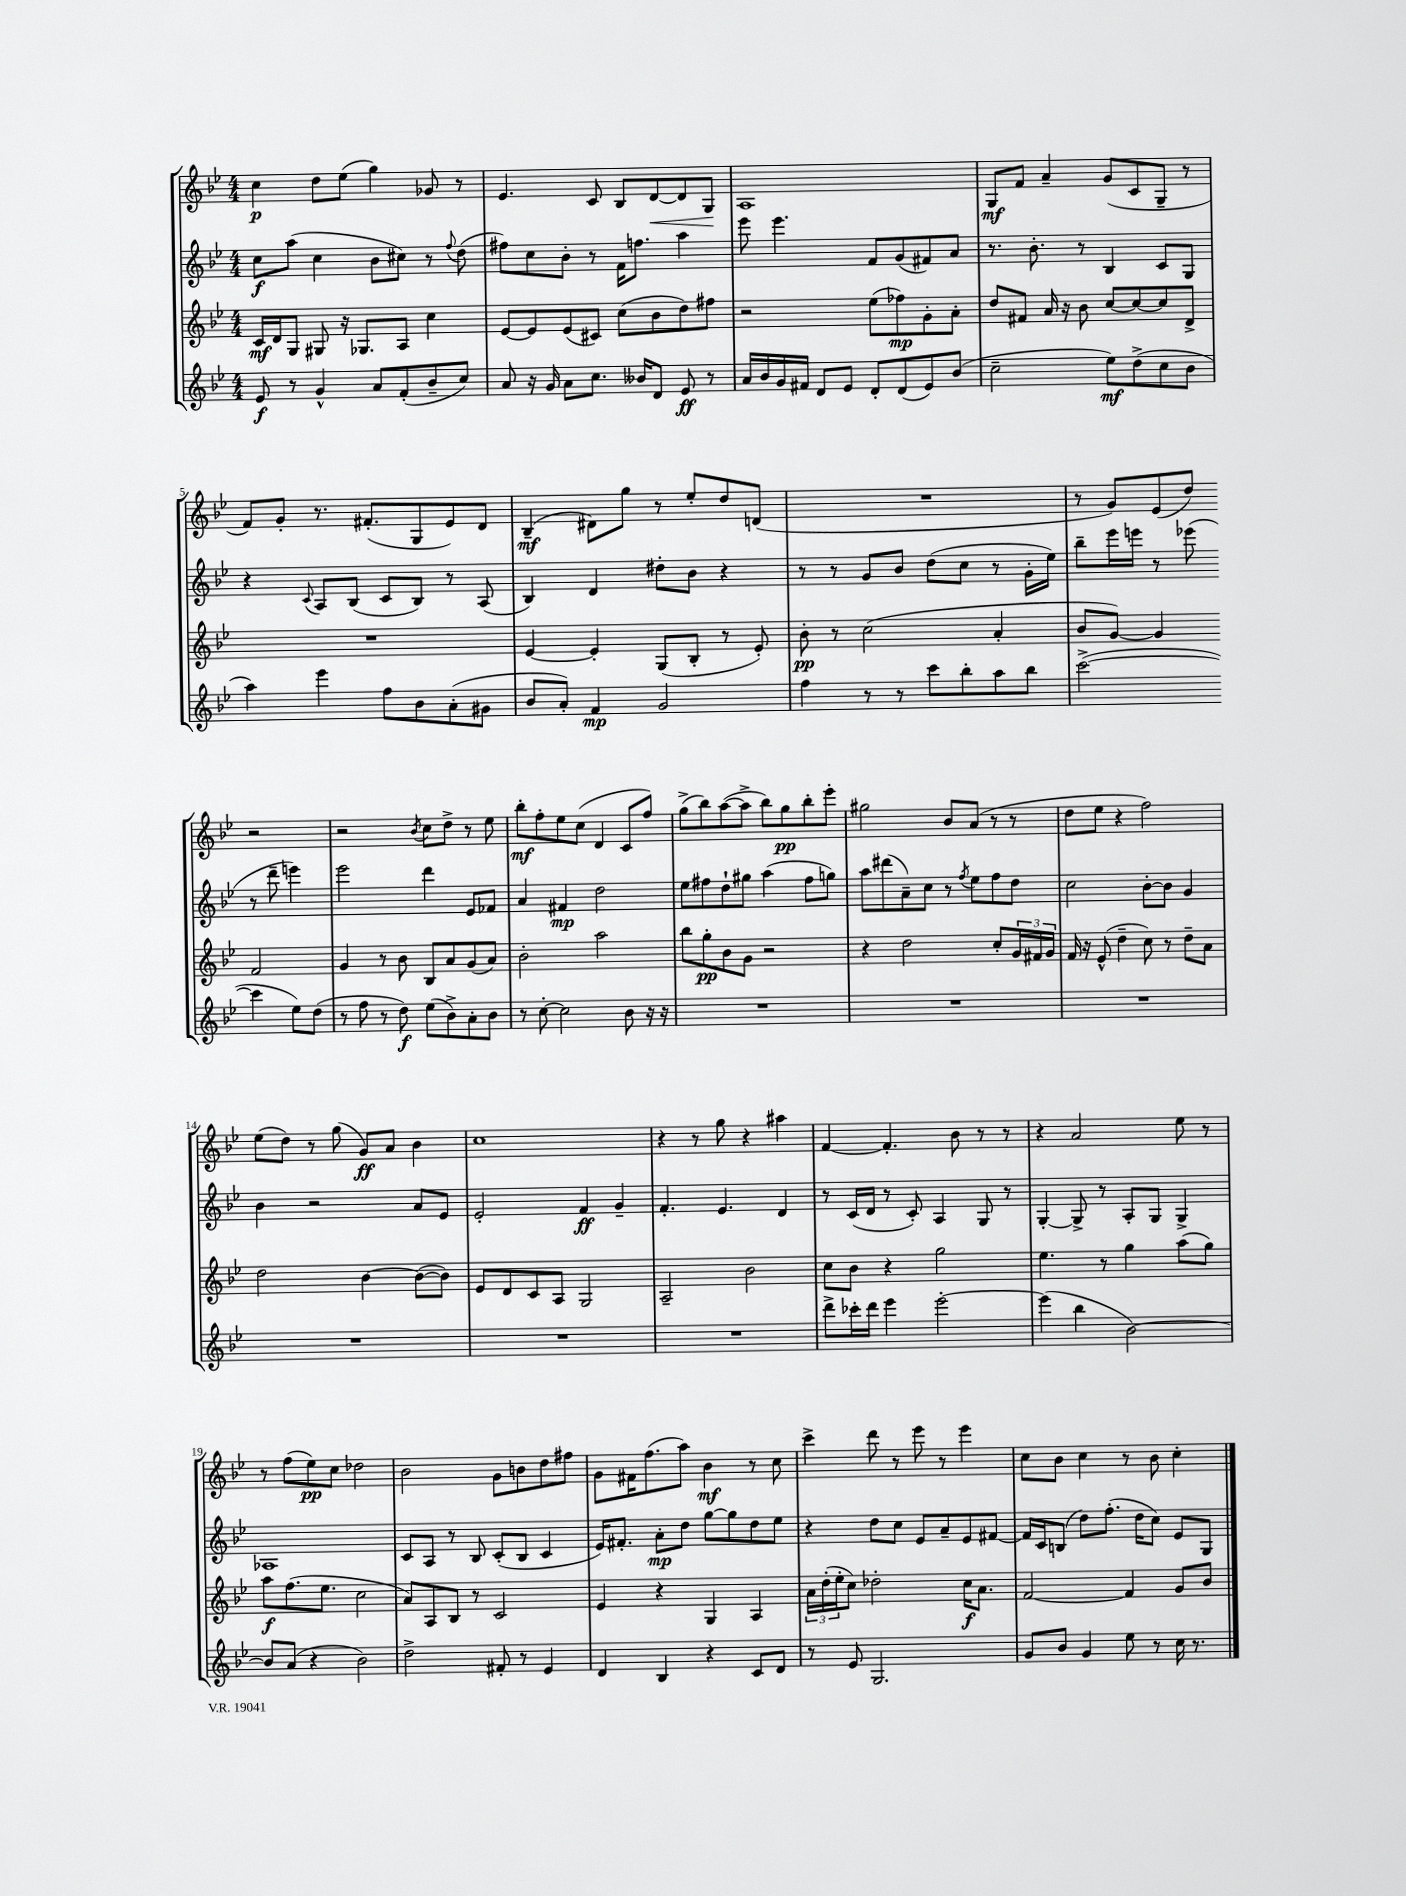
<<
\new StaffGroup <<
\new Staff = "s0" {
    \clef treble \key bes \major \numericTimeSignature \time 4/4
    c''4\p d''8 ees''8( g''4) ges'8 r8 |
    ees'4. c'8 bes8 d'8~\< d'8 g8\! |
    a1 |
    g8\mf f'8 a'4-- g'8( c'8 g8-- r8 |
    f'8) g'8-. r8. fis'8.-.( g8 ees'8) d'8 |
    bes4--\mf( dis'8) g''8 r8 ees''8-. d''8 d'8( |
    R1 |
    r8 g'8) ees'8( d''8) r2 |
    r2 \acciaccatura { bes'8 } c''8 d''8-> r8 ees''8 |
    bes''8-.\mf f''8-. ees''8 c''8( d'4 c'8 f''8) |
    g''8->( bes''8) a''8~( a''8-> bes''8) g''8\pp bes''8-. ees'''8-. |
    gis''2 bes'8 a'8( r8 r8 |
    d''8 ees''8 r4 f''2) |
    ees''8( d''8) r8 g''8( g'8\ff) a'8 bes'4 |
    c''1 |
    r4 r8 g''8 r4 ais''4 |
    f'4~ f'4.-. bes'8 r8 r8 |
    r4 a'2 ees''8 r8 |
    r8 f''8( ees''8\pp) c''8 des''2 |
    bes'2 g'8 b'8 d''8 fis''8 |
    g'8 fis'16 f''8.( a''8) bes'4\mf r8 c''8 |
    c'''4-> d'''8 r8 ees'''8 r8 ees'''4 |
    c''8 bes'8 c''4 r8 bes'8 c''4-. \bar "|." |
}
\new Staff = "s1" {
    \clef treble \key bes \major \numericTimeSignature \time 4/4
    c''8\f a''8( c''4 bes'8 cis''8) r8 \appoggiatura { f''8 } d''8( |
    fis''8) c''8 bes'8-. r8 f'16 f''8. a''4 |
    ees'''8 ees'''4. f'8 g'8( fis'8) a'8 |
    r8. bes'8.-. r8 bes4 c'8 g8 |
    r4 \appoggiatura { c'8 } a8 bes8( c'8 bes8) r8 a8( |
    bes4) d'4 dis''8-. bes'8 r4 |
    r8 r8 g'8 bes'8 d''8( c''8 r8 g'16-. ees''16) |
    bes''8-- ees'''16 e'''16 r8 ees'''8( r8 d'''8-- e'''4) |
    ees'''2 d'''4 ees'8 fes'8 |
    a'4 fis'4\mp d''2 |
    ees''8 fis''8 d''8-! gis''8 a''4( fis''8 g''8) |
    a''8 dis'''8( a'8--) c''8 r8 \acciaccatura { f''8 } ees''8 f''8 d''8 |
    c''2 bes'8~-. bes'8 g'4 |
    bes'4 r2 a'8 ees'8 |
    ees'2-. f'4\ff g'4-- |
    f'4.-. ees'4. d'4 |
    r8 c'16( d'16 r8 c'8-.) a4 g8 r8 |
    g4~-. g8-> r8 a8-. g8 g4-> |
    aes1 |
    c'8 a8 r8 bes8 c'8-.( bes8 c'4 |
    ees'16) fis'8.-. a'8-.\mp d''8 g''8~ g''8 d''8 ees''8 |
    r4 d''8 c''8 ees'8 a'8-- ees'8 fis'8~ |
    fis'16 c'16 b8( d''8) f''8.-.( d''16 c''8) ees'8 g8 \bar "|." |
}
\new Staff = "s2" {
    \clef treble \key bes \major \numericTimeSignature \time 4/4
    c'16\mf d'16 g8 gis8 r16 ges8. a8 c''4 |
    ees'8~ ees'8 ees'8( cis'8) c''8( bes'8 d''8) fis''8 |
    r2 ees''8( fes''8\mp) g'8-. a'8-. |
    d''8 fis'8 a'16 r16 bes'8 c''8~ c''8~ c''8 d'8-> |
    R1 |
    ees'4~ ees'4-. g8( bes8-. r8 ees'8-.) |
    bes'8-.\pp r8 c''2( a'4-. |
    bes'8 g'8~) g'4 f'2 |
    g'4 r8 bes'8 bes8 a'8 g'8( a'8) |
    bes'2-. a''2 |
    bes''8 g''8-.\pp bes'8 g'8 r2 |
    r4 d''2 c''8-. \tuplet 3/2 { g'16 fis'16 g'16 } |
    f'16 r16 ees'8-^( d''4-- c''8) r8 d''8-- a'8 |
    d''2 bes'4~ bes'8~( bes'8) |
    ees'8 d'8 c'8 a8 g2 |
    a2-- bes'2 |
    c''8 bes'8 r4 g''2 |
    ees''4. r8 g''4 a''8( g''8) |
    a''8\f f''8.( ees''8. c''2 |
    a'8) a8 bes8 r8 c'2 |
    ees'4 r4 g4 a4 |
    \tuplet 3/2 { a'16 d''16-.( ees''16-. } c''8) des''2-. c''16\f a'8. |
    f'2~ f'4 g'8 bes'8 \bar "|." |
}
\new Staff = "s3" {
    \clef treble \key bes \major \numericTimeSignature \time 4/4
    ees'8\f r8 g'4-^ a'8 f'8-.( bes'8-- c''8) |
    a'8 r16 g'16 a'8 c''8. beses'16 d'8 ees'8\ff r8 |
    a'16 bes'16 g'16 fis'16 d'8 ees'8 d'8-. d'8( ees'8) bes'8( |
    c''2-- ees''8\mf) d''8->( c''8 bes'8 |
    a''4) ees'''4 f''8 bes'8 a'8-.( gis'8 |
    bes'8 a'8-.) f'4\mp g'2 |
    f''4 r8 r8 c'''8 bes''8-. a''8 bes''8 |
    c'''2~->( c'''4 ees''8) d''8( |
    r8 f''8 r8 d''8\f) ees''8( bes'8->) a'8-. bes'8 |
    r8 c''8~-. c''2 bes'8 r16 r16 |
    R1 |
    R1 |
    R1 |
    R1 |
    R1 |
    R1 |
    d'''8-> ces'''16-. d'''16 ees'''4 ees'''2~-. |
    ees'''4( bes''4 bes'2~) |
    bes'8 a'8( r4 bes'2) |
    d''2-> fis'8-. r8 ees'4 |
    d'4 bes4 r4 c'8 d'8 |
    r8 ees'8 g2. |
    g'8 bes'8 g'4 ees''8 r8 c''16 r8. \bar "|." |
}
>>
>>
